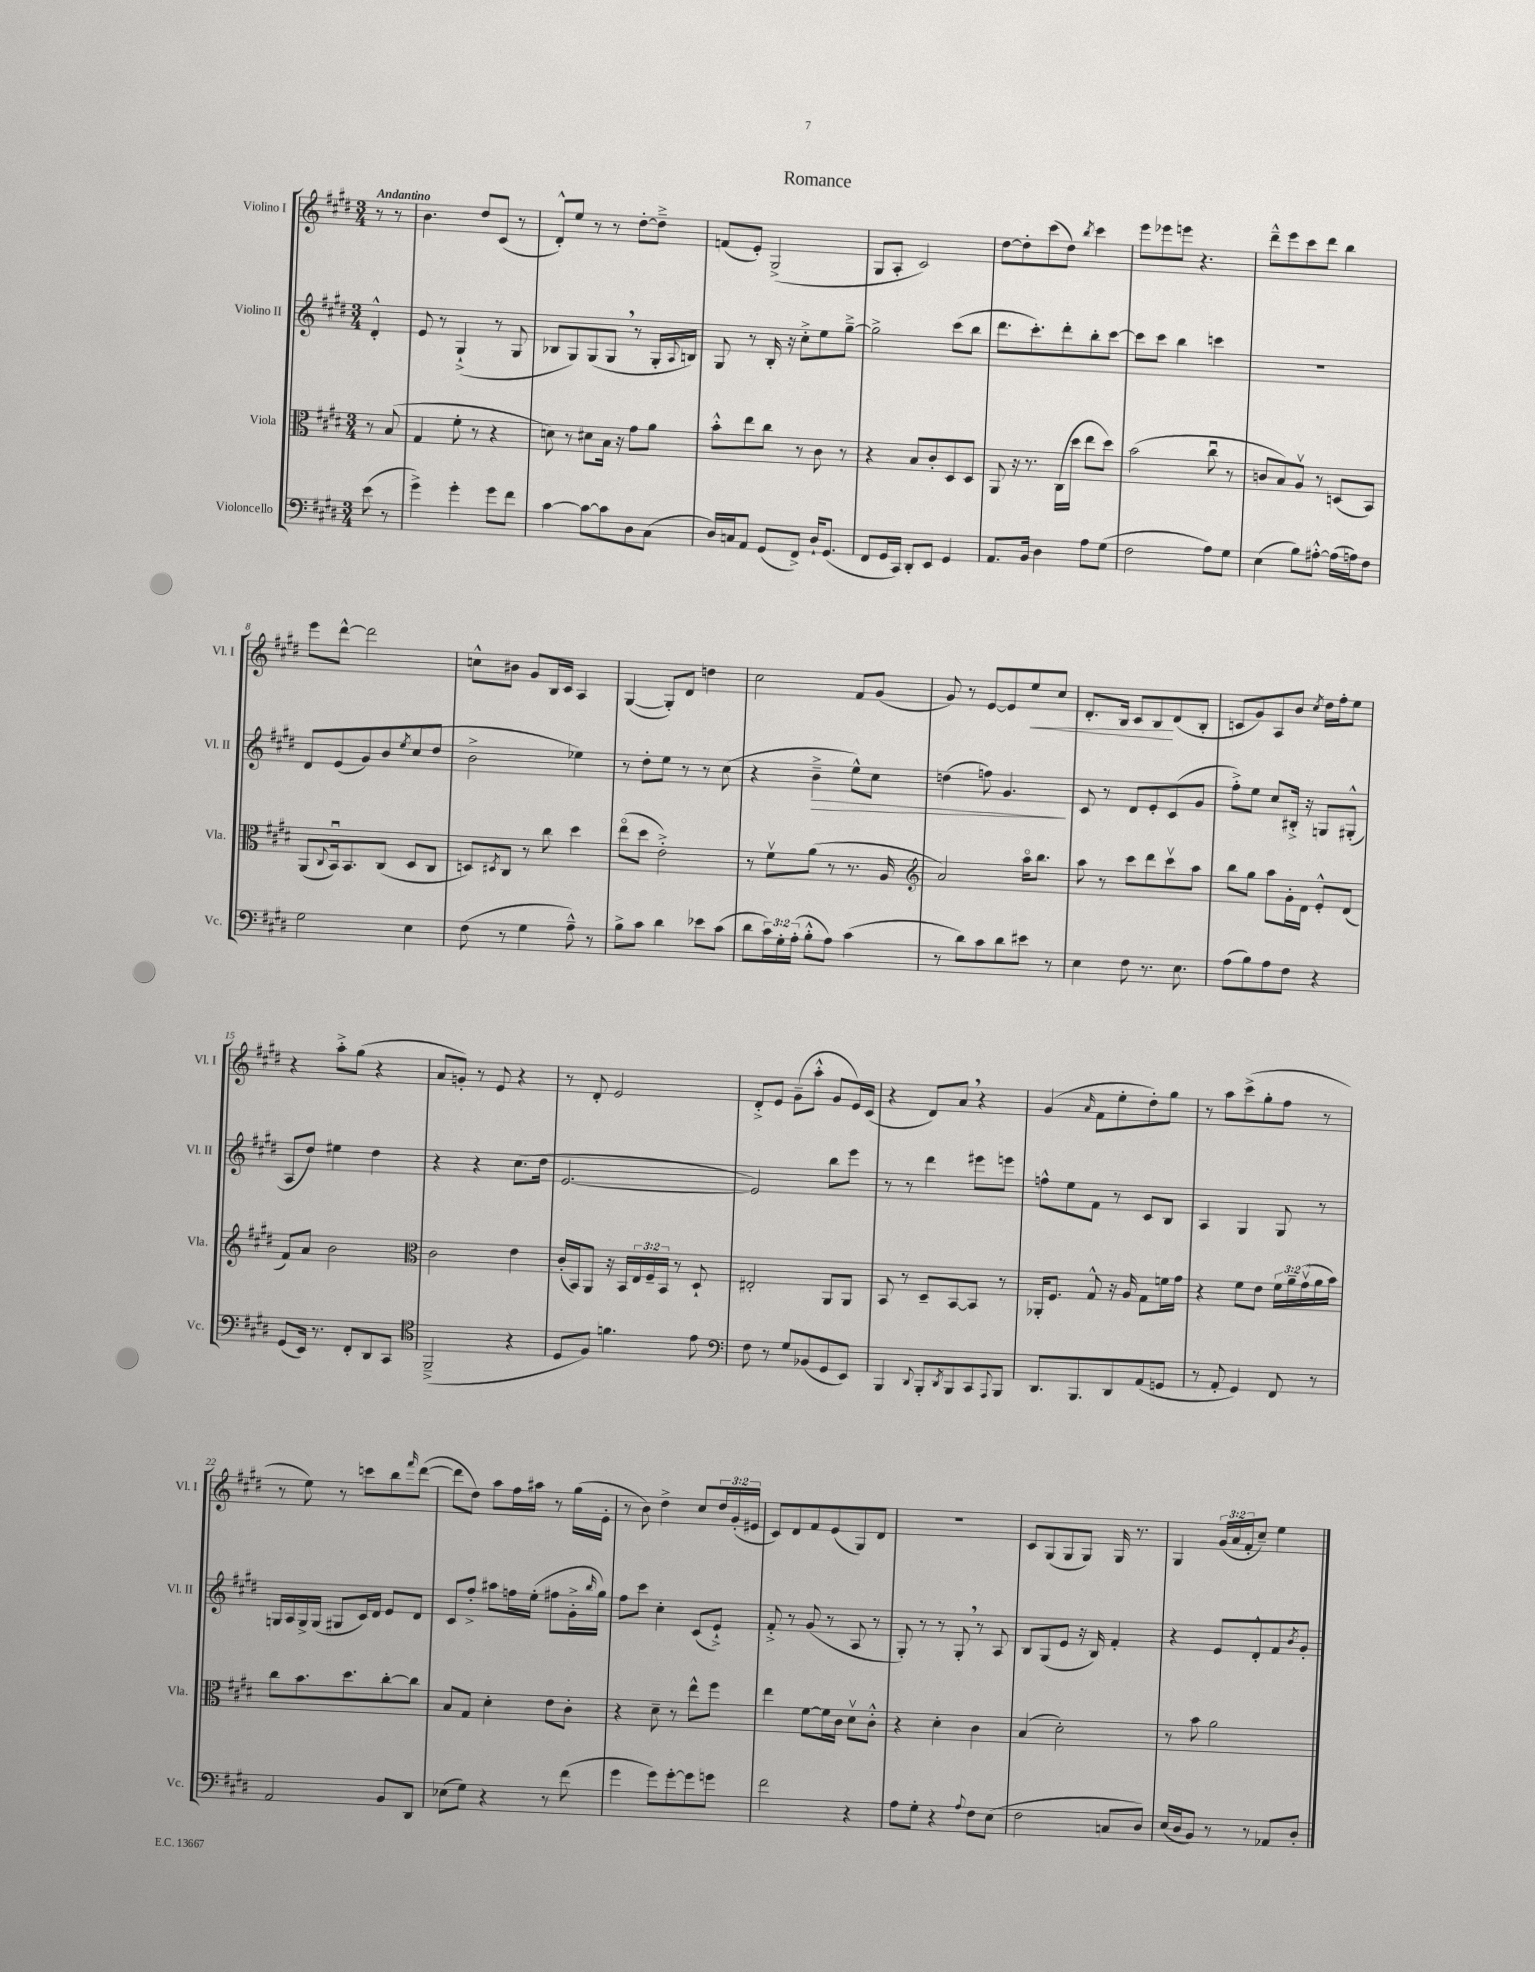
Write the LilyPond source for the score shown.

\header { title = "Romance" }
<<
\new StaffGroup <<
\new Staff = "s0" \with { instrumentName = "Violino I" shortInstrumentName = "Vl. I" } {
    \clef treble \key e \major \numericTimeSignature \time 3/4 \override Staff.TupletNumber.text = #tuplet-number::calc-fraction-text \partial 4 \tempo "Andantino"
    r8 r8 |
    b'4. dis''8 cis'8( r8 |
    dis'8-.-^) e''8 r8 r8 dis''8~-. dis''8---> |
    f'8( e'8-.) gis2->( |
    gis8 a8-. cis'2) |
    dis''8~ dis''8-. cis'''8( dis''8) \acciaccatura { b''8 } cis'''4 |
    e'''8 ees'''8 e'''8 r4. |
    dis'''8---^ e'''8 cis'''8 dis'''8 b''4 |
    e'''8 dis'''8~-^ dis'''2 |
    c''8-^ bis'8 gis'8 b16 cis'16 a4 |
    gis4~( gis8-.) dis'8 d''4 |
    cis''2 fis'8 gis'8( |
    gis'8) r8 e'8~ e'8 e''8\< cis''8 |
    dis'8.-. b16 cis'8 b8\! dis'8( b8-. |
    c'8 gis'8) a8 b'8 \acciaccatura { cis''8 } dis''16 fis''16-. e''8 |
    r4 a''8-.-> gis''8( r4 |
    a'8 g'8-.) r8 e'8 r4 |
    r8 dis'8-. e'2 |
    dis'8-.-> e'8 gis'8--( a''8-.-^ gis'8 e'16) cis'16( |
    r4 dis'8) a'8 \breathe r4 |
    gis'4( \grace { a'16 } fis'8 e''8-. dis''8-.) gis''8 |
    r8 a''8 cis'''8->( gis''8-. fis''8 r8 |
    r8 e''8) r8 c'''8 b''8 \grace { fis'''16 } dis'''8~( |
    dis'''8 dis''8) a''8 fis''16 ais''16 r8 gis''16( e'16-. |
    r8 b'8) dis''4-> cis''8 \tuplet 3/2 { dis''16 gis'16-.( eis'16 } |
    cis'8) dis'8 fis'8 e'8( gis8) dis'8 |
    R2. |
    cis'8 gis8( gis8 gis8) gis16 r8. |
    gis4 \tuplet 3/2 { gis'16( a'16 fis'16-. } cis''8--) e''4 \bar "|." |
}
\new Staff = "s1" \with { instrumentName = "Violino II" shortInstrumentName = "Vl. II" } {
    \clef treble \key e \major \numericTimeSignature \time 3/4 \partial 4
    dis'4-.-^ |
    e'8 r8 gis4-!->( r8 gis8 |
    bes8 gis8) gis8( gis8 \breathe r8 gis16-. \appoggiatura { a8 } b16) |
    gis8 r8 b16-. r16 cis''8-.-> e''8 gis''8~---> |
    gis''2-> cis'''8( b''8 |
    dis'''8. cis'''8.-.) dis'''8-. b''8-. cis'''8~ |
    cis'''8 cis'''8 b''4 c'''4 |
    R2. |
    dis'8 e'8( gis'8) b'8 \acciaccatura { e''8 } cis''8( dis''8 |
    b'2-> ees''4) |
    r8 dis''8-. e''8 r8 r8 cis''8( |
    r4 b'4--->\> e''8-^) cis''8 |
    d''4( f''8) gis'4.\! |
    cis'8 r8 dis'8 e'8-. cis'8( gis'8 |
    fis''8-.->) e''8 cis''8 bis16-.-> r16 g8 gis8-.-^( |
    a8 dis''8) eis''4 dis''4 |
    r4 r4 cis''8.( dis''16 |
    e'2.~ |
    e'2) b''8 e'''8 |
    r8 r8 dis'''4 eis'''8 e'''8 |
    f''8-^ e''8 fis'8 r8 cis'8 b8 |
    a4 gis4 gis8 r8 |
    g16 a16 g16-> g16( gis8 cis'16) dis'16 e'8 dis'8 |
    cis'8 fis''8-.-> ais''8 f''16 e''16-.( fis''8 gis'16-.-> \grace { b''16 } gis''16) |
    fis''8 cis'''8 cis''4-. cis'8( e'8-!->) |
    fis'8-.-> r8 gis'8( r8 a8 r8 |
    gis8-.) r8 r8 gis8-. \breathe r8 a8 |
    b8 gis8( e'8 r16 b16) fis'4-. |
    r4 e'8 dis'8-.-^ fis'8 \acciaccatura { b'8 } gis'8-. \bar "|." |
}
\new Staff = "s2" \with { instrumentName = "Viola" shortInstrumentName = "Vla." } {
    \clef alto \key e \major \numericTimeSignature \time 3/4 \override Staff.TupletNumber.text = #tuplet-number::calc-fraction-text \partial 4
    r8 b8( |
    gis4 fis'8-. r8 r4 |
    d'8) r8 dis'8 b16 r16 gis'8 a'8 |
    b'8-.-^ e''8 cis''8 r8 cis'8 r8 |
    r4 b8 cis'8-. dis8 dis8 |
    a,8 r16 r8. cis16( dis''16 e''8 dis''8) |
    b'2( cis''8\downbow r8 |
    c'8 b8) a8\upbow r8 d8( b,8) |
    a,8( \appoggiatura { cis8 } b,16\downbow) b,8. cis8( dis8 cis8 |
    d8) \acciaccatura { dis8 } cis8 r8 cis''8 dis''4 |
    e''8\flageolet( dis''8 e'2-.->) |
    r8 fis'8\upbow a'8( r8 r8. a16 |
    \clef treble a'2) a''16\flageolet b''8. |
    a''8 r8 cis'''8 dis'''8 cis'''8\upbow a''8 |
    b''8 gis''8 a''8 gis'16-. dis'16 e'8-.-^ dis'8( |
    fis'8) a'8 b'2 |
    \clef alto cis'2 e'4 |
    cis'16-.( b,16) a,8 r16 b,16 \tuplet 3/2 { e16 fis16-- b,16 } r8 dis8-! |
    eis2-. a,8 a,8 |
    b,8 r8 dis8-- b,8~ b,8 r8 |
    aes,16-. fis8. gis8-^ r16 a16 gis8 f'16 gis'16 |
    r4 fis'8 e'8 \tuplet 3/2 { fis'16 a'16-- gis'16\upbow( } a'16 b'16) |
    cis''8 b'8. dis''8. cis''8~-. cis''8 |
    b8 gis8 dis'4-. e'8 cis'8-. |
    r4 dis'8-- r8 e''8-^ fis''8 |
    e''4 fis'8~ fis'16 cis'16 dis'8\upbow cis'8-.-^ |
    r4 dis'4-. cis'4 |
    b4( dis'2-.) |
    r8 b'8 a'2 \bar "|." |
}
\new Staff = "s3" \with { instrumentName = "Violoncello" shortInstrumentName = "Vc." } {
    \clef bass \key e \major \numericTimeSignature \time 3/4 \override Staff.TupletNumber.text = #tuplet-number::calc-fraction-text \partial 4
    e'8( r8 |
    gis'4->) gis'4-. gis'8 fis'8 |
    cis'4~ cis'8~ cis'8 dis8 cis8( |
    dis16) c16 a,8 gis,8( fis,8->) dis16-! gis,8.( |
    fis,8 gis,16 cis,16) dis,8-. e,8 gis,4 |
    a,8. b,16 dis4 a8 gis8( |
    fis2 a8) gis8 |
    e4( b8) ais8~-.-^ ais16( a16) fis8 |
    gis2 e4 |
    fis8( r8 gis4 a8---^) r8 |
    b8-> cis'8 dis'4 ees'8 cis'8( |
    dis'8 \tuplet 3/2 { cis'16) gis16-. a16-.( } b8-.-^ a8) cis'4( |
    r8 dis'8) cis'8 dis'8 eis'8 r8 |
    e4 fis8 r8. e8. |
    a8( b8) a8 fis8 r4 |
    gis,8( e,16) r8. fis,8-. dis,8 cis,8 |
    \clef tenor fis,2--->( r4 |
    dis8 fis8) f'4. e'8 |
    \clef bass fis8 r8 gis8 bes,8( gis,8 e,8) |
    b,,4 \appoggiatura { dis,8 } b,,8-. \acciaccatura { dis,8 } b,,8 cis,8 \appoggiatura { a,,8 } b,,8 |
    dis,8. b,,8. dis,8 a,8( g,8 |
    r8 a,8-. gis,4) fis,8 r8 |
    a,2 b,8 dis,8 |
    ees8( gis8) r4 r8 fis'8( |
    gis'4 gis'8) gis'8~-. gis'8 g'8 |
    fis'2 r4 |
    a8 gis8-. r4 \appoggiatura { a8 } fis8 e8( |
    fis2 c8 dis8) |
    e16( dis16 b,8) r8 r8 aes,8 dis8-. \bar "|." |
}
>>
>>
